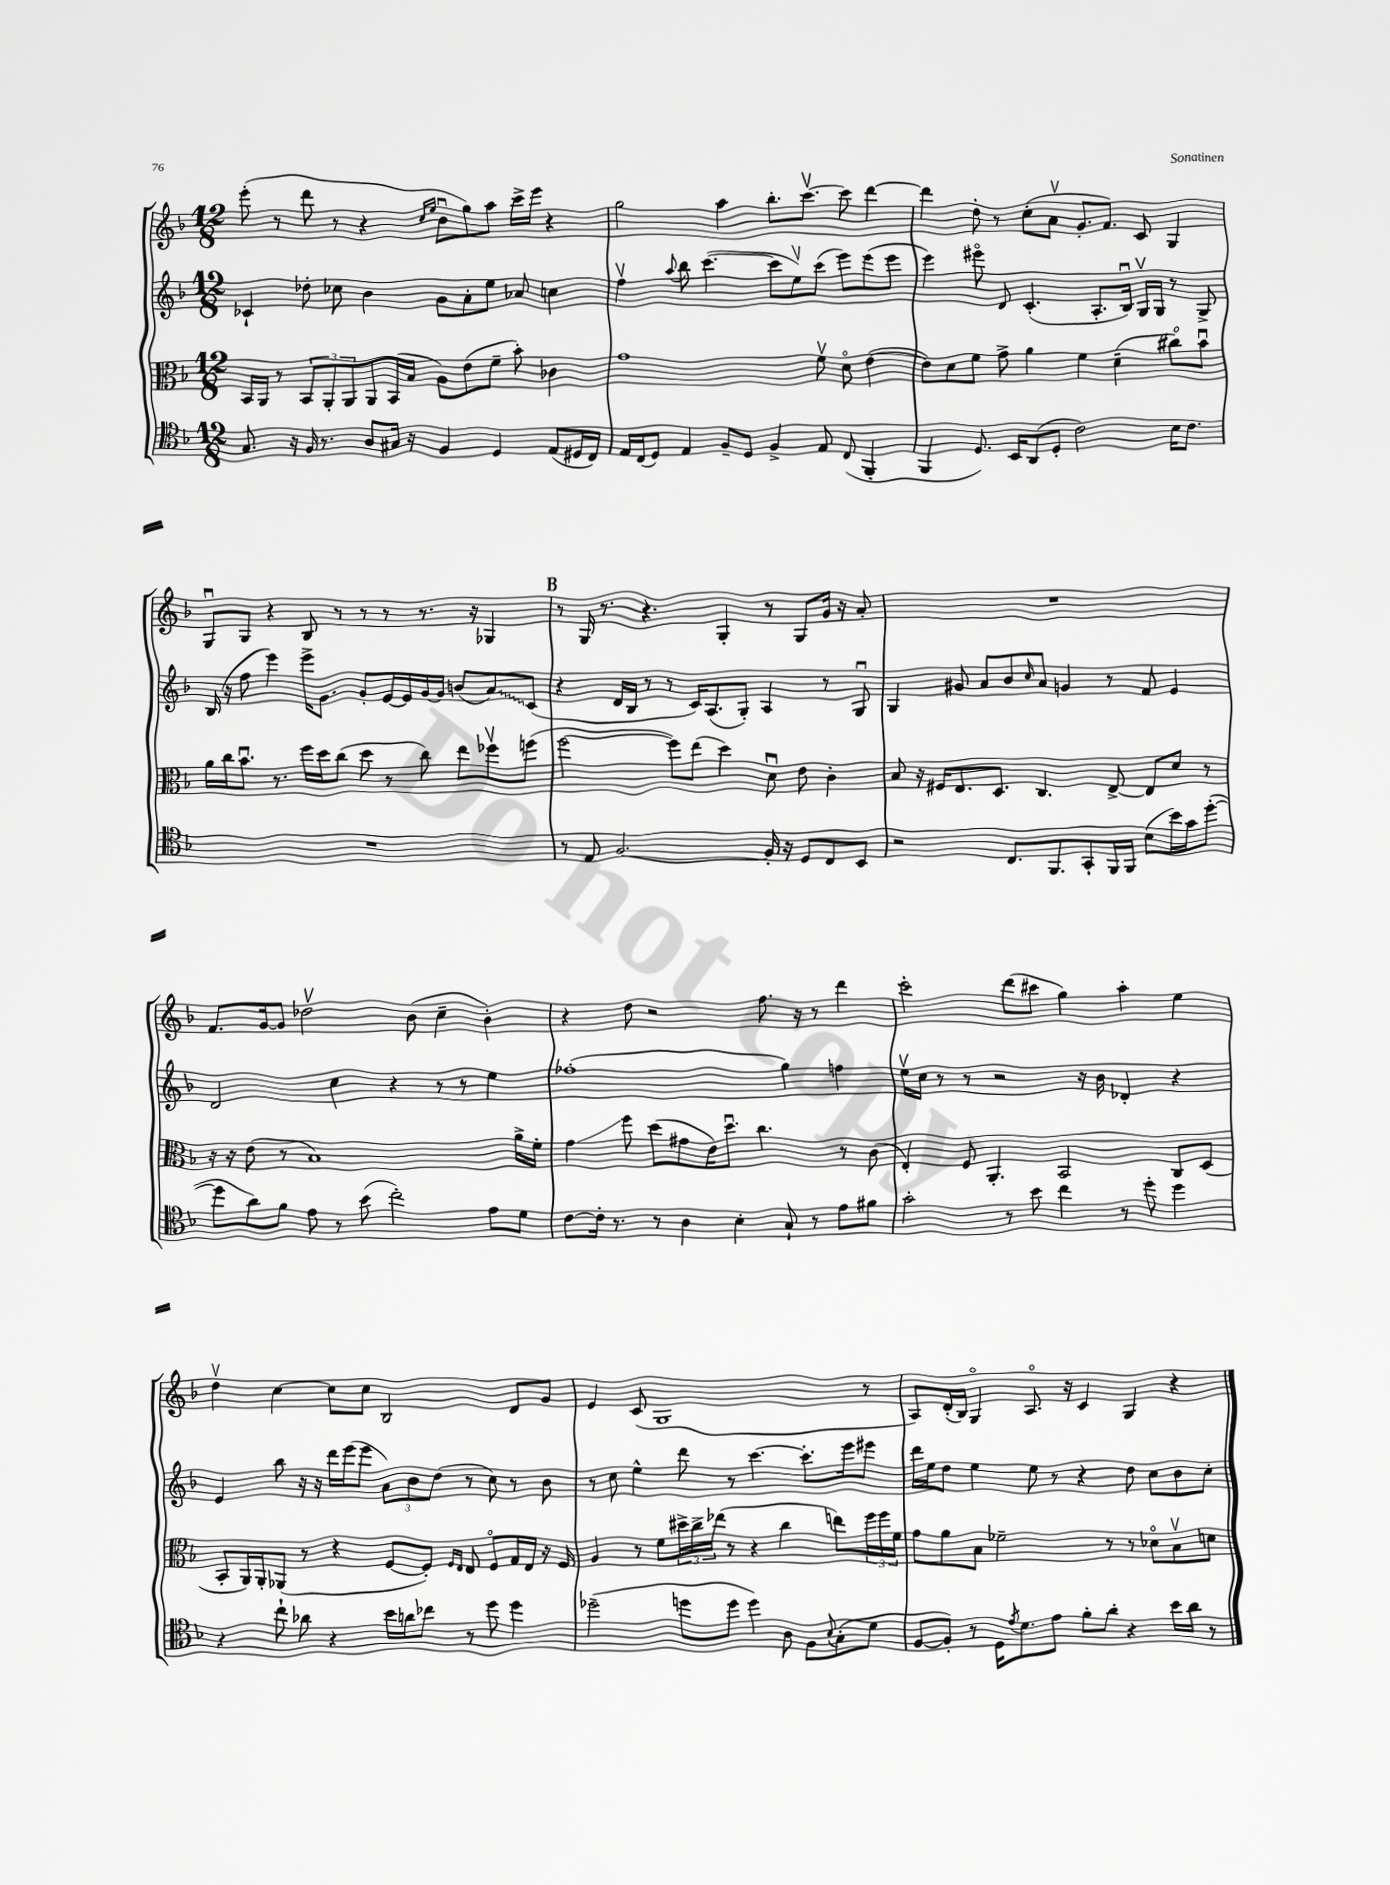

**kern	**kern	**kern	**kern
*staff4	*staff3	*staff2	*staff1
*clefC4	*clefC3	*clefG2	*clefG2
*k[b-]	*k[b-]	*k[b-]	*k[b-]
*M12/8	*M12/8	*M12/8	*M12/8
8.G	16BB-	4c-`	(8eee'
.	16AA	.	.
.	8r	.	8r
16r	.	.	.
16F	12BB-	8dd-'	8ddd
8.r	.	.	.
.	12AA'	.	.
.	.	8cc-	8r
.	12AA	.	.
8A	8AA	4b-	4r
16G#	(16BB-	.	.
16r	16B-	.	.
.	.	.	16qqcc
.	.	.	16qqee
4F	8A)	8g	8b-u
.	(8e	8a'	8gg)
4D	8f~	8ee	8aa
.	8b-')	8a-	16ccc^
.	.	.	16eee
(8E	4c-	4cc	4r
16D#	.	.	.
16C)	.	.	.
=	=	=	=
16E	1g	4ffv	2gg
(16C	.	.	.
8D)	.	.	.
.	.	8qqaa	.
4E	.	8bb-	.
.	.	([4.ccc	.
8F~	.	.	4aa
8D	.	.	.
4F^	.	8ccc]	8.bb-'
.	.	8eev)	.
.	.	.	[8.cccv
8E	8fv	(8ccc	.
(8C	8do	8eee)	8ccc]
4FF'	([4e	(8eee	[4ddd
.	.	8eee	.
=	=	=	=
4FF	8e])	4eee)	4ddd]
.	8d	.	.
8.D)	8f	8eee#o	8dd'
.	8g^	8d	8r
16BB-	.	.	.
(8AA	4a	(4.c'	(8cc'
8D'	.	.	8av
2c)	4f	.	8.g'
.	.	8.A'	.
.	.	.	8.f)
.	(4d~	.	.
.	.	16B-u)	.
.	.	16Gv	8c
.	.	16G	.
16B-	8cc#o)	8r	4G
8.c	.	.	.
.	8b-u	8G^	.
=	=	=	=
1.r	16a	(16B-	8Gu
.	16cc	16r	.
.	8.b-u	8ff	8G
.	.	4eee)	4r
.	8.r	.	.
.	16ff	16eee^	8B-
.	16dd	8.g	.
.	(8cc	.	8r
.	8dd	8g'	8r
.	8r	[16e	8r
.	.	16e]	.
.	8cc)	[16g	8.r
.	.	16g]	.
.	8ee	(8b	.
.	.	.	16r
.	8ff-v	8a)	4G-
.	(8ff	(8c	.
=	=	=	=
8r	[2ff	4r	8r
8E	.	.	16G
.	.	.	8.r
[2.F	.	16d	.
.	.	16B-	.
.	.	8r	4.r
.	8ff])	8r	.
.	(8ee	16c)	.
.	.	(8.A	.
.	4dd)	.	4G'
.	.	8G')	.
16F']	8du	4A	8r
16r	.	.	.
8D	8e	.	8G
8C	4c'	8r	16g
.	.	.	16r
8BB-	.	8Gu	8a'
=	=	=	=
2r	8B-	4G	1.r
.	16r	.	.
.	16F#	.	.
.	8.E	8g#	.
.	.	8a	.
.	8.D	.	.
8.C	.	8b-	.
.	.	16qqcc	.
.	4.C	8a	.
8.FF	.	.	.
.	.	4g	.
8GG'	.	.	.
16FF	[8E^	8r	.
16FF	.	.	.
(8B-	8E]	8f	.
16b-)	8d	4e	.
16g	.	.	.
([8dd'	8r	.	.
=	=	=	=
8dd]	16r	2d	8.f
.	16r	.	.
8a)	(8e	.	.
.	.	.	[16g
8f	8r	.	8g]
8e	1B-)	.	2dd-v
8r	.	4cc	.
(8b-	.	.	.
2cc')	.	4r	.
.	.	.	(8b-
.	.	8r	4cc~
.	.	8r	.
8e	.	4ee	4b-')
8d	16a^	.	.
.	16f'	.	.
=	=	=	=
[8c	4g	(1ff-'	4r
16c']	.	.	.
8.r	.	.	.
.	8ff	.	8dd
8r	(8dd	.	2r
4A	8g#	.	.
.	16e)	.	.
.	8.ddu	.	.
4B-'	.	.	.
.	4.cc	.	8.ff
8G`	.	4gg)	.
.	.	.	16r
8r	.	.	8r
8e	8r	4ff	4ddd
8f#	(8c	.	.
=	=	=	=
2g'	4E')	16eev	2ccc'
.	.	16cc	.
.	.	8r	.
.	8F	8r	.
.	4.AA'	2r	.
8r	.	.	(8ddd
8b-	.	.	8ccc#
4cc	2BB-	.	4gg)
.	.	16r	.
.	.	16b-	.
8r	.	4d-'	4aa'
8dd'	.	.	.
4dd	8C	4r	4ee
.	(8D	.	.
=	=	=	=
4r	8BB-'	4e	4ddv
.	16AA)	.	.
.	16AA'	.	.
8cc`	(8AA-	8bb-	[4cc
8a-	8r	16r	.
.	.	16r	.
4r	4r	16ddd	8cc]
.	.	(16eee	.
.	.	8eee	8cc
16b-	[8F	12a)	2B-
16a	.	.	.
.	.	12b-	.
8cc-	8F'])	.	.
.	.	(12dd	.
.	16qqF	.	.
.	16qqE	.	.
8r	8E	8r	.
8dd	8Fo	8cc)	.
4dd	16G	8r	8d
.	16E	.	.
.	16r	8b-	8g
.	16F	.	.
=	=	=	=
(2dd-~	4A	8r	4e
.	.	8cc	.
.	8r	4ee^^	(8c
.	8f	.	1G
8dd	24dd#^	8ddd	.
.	24cc^	.	.
.	(24ee-	.	.
8dd	8r	8r	.
4dd)	4r	[4.ccc	.
8A	4cc	.	.
8F	.	8.ccc']	.
8qqB-	.	.	.
(8G'	8ee)	.	.
.	.	16eee	.
8d	24ff	8eee#	8r
.	24ff	.	.
.	24f	.	.
=	=	=	=
[8F	8g	16ddd	8A)
.	.	16ee	.
8F'])	8a	8dd	(16d'
.	.	.	16B-)
8r	8B-	4ee	4Go
16D	2f-~	.	.
8qe	.	.	.
8.d	.	.	.
.	.	8ee	8.Ao
8e	.	8r	.
.	.	.	16r
8f'	.	4r	4c
8a'	8r	.	.
4r	8r	8dd	4G
.	8d-o	8cc	.
16b-	8B-v	8b-	4r
16a	.	.	.
8r	8d	8cc'	.
==	==	==	==
*-	*-	*-	*-
